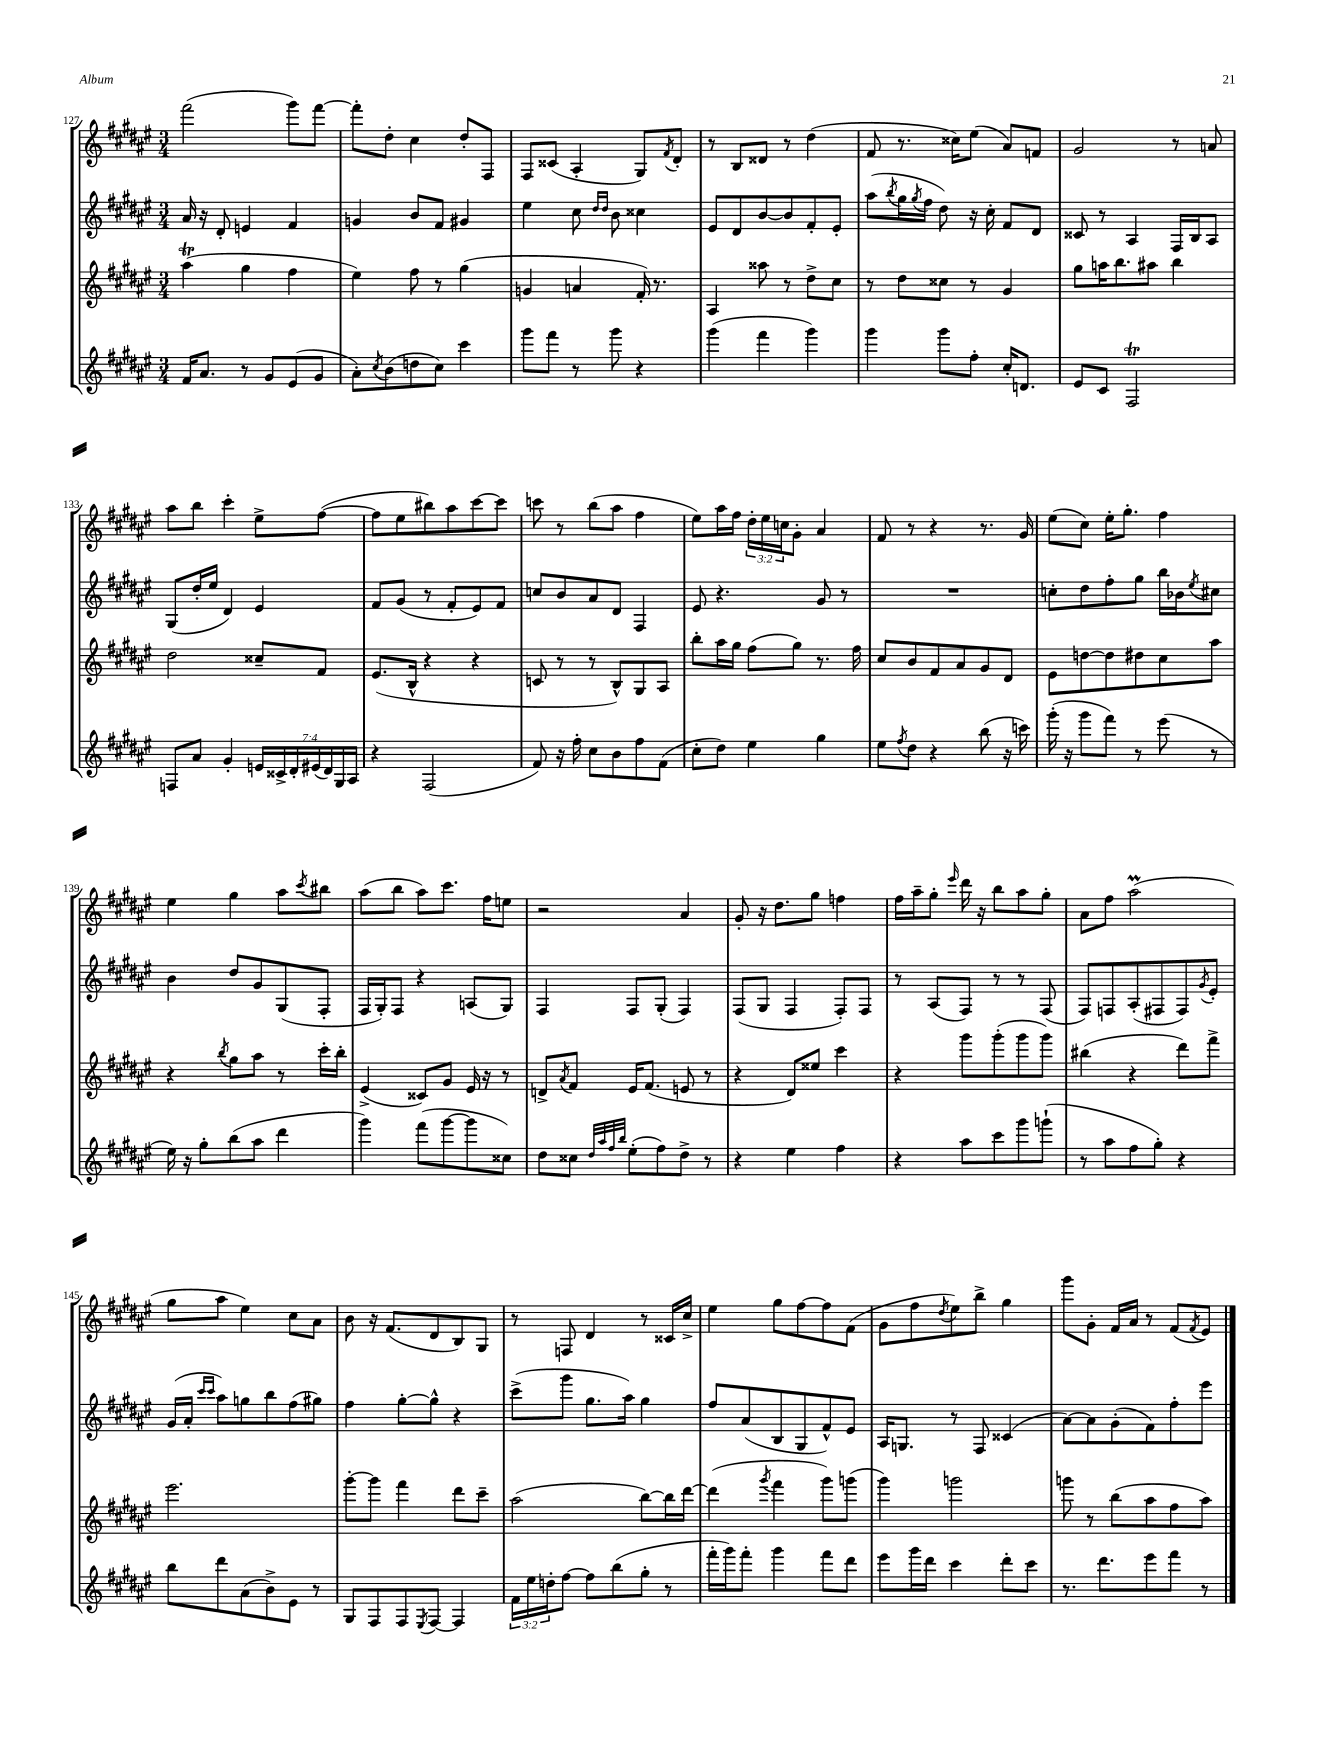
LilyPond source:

<<
\new StaffGroup <<
\new Staff = "s0" {
    \clef treble \key fis \major \numericTimeSignature \time 3/4 \override Staff.TupletNumber.text = #tuplet-number::calc-fraction-text
    fis'''2( gis'''8) fis'''8~ |
    fis'''8-. dis''8-. cis''4 dis''8-. fis8 |
    fis8 cisis'8( ais4-. gis8) \acciaccatura { fis'8 } dis'8-. |
    r8 b8 disis'8 r8 dis''4( |
    fis'8 r8. cisis''16) eis''8( ais'8) f'8 |
    gis'2 r8 a'8 |
    ais''8 b''8 cis'''4-. eis''8-> fis''8~( |
    fis''8 eis''8 bis''8) ais''8 cis'''8~ cis'''8 |
    c'''8 r8 b''8( ais''8 fis''4 |
    eis''8) ais''16 fis''16 \tuplet 3/2 { dis''16-. eis''16 c''16 } gis'8-. ais'4 |
    fis'8 r8 r4 r8. gis'16 |
    eis''8( cis''8) eis''16-. gis''8.-. fis''4 |
    eis''4 gis''4 ais''8 \acciaccatura { cis'''8 } bis''8 |
    ais''8( b''8 ais''8) cis'''8. fis''16 e''8 |
    r2 ais'4 |
    gis'8-. r16 dis''8. gis''8 f''4 |
    fis''16 ais''16-- gis''8-. \grace { eis'''16 } dis'''16 r16 b''8 ais''8 gis''8-. |
    ais'8 fis''8 ais''2\prall( |
    gis''8 ais''8 eis''4) cis''8 ais'8 |
    b'8 r16 fis'8.( dis'8 b8) gis8 |
    r8 f8 dis'4 r8 cisis'16 cis''16-> |
    eis''4 gis''8 fis''8~ fis''8 fis'8( |
    gis'8 fis''8 \acciaccatura { dis''8 } eis''8) b''8-> gis''4 |
    gis'''8 gis'8-. fis'16 ais'16 r8 fis'8( \acciaccatura { fis'8 } eis'8) \bar "|." |
}
\new Staff = "s1" {
    \clef treble \key fis \major \numericTimeSignature \time 3/4
    ais'16 r16 dis'8-. e'4 fis'4 |
    g'4 b'8 fis'8 gis'4 |
    eis''4 cis''8 \grace { dis''16 dis''16 } b'8 cisis''4 |
    eis'8 dis'8 b'8~ b'8 fis'8-. eis'8-. |
    ais''8( \acciaccatura { b''8 } gis''16 \acciaccatura { gis''8 } fis''16 dis''8) r16 cis''16-. fis'8 dis'8 |
    cisis'8 r8 ais4 fis16 b16 ais8 |
    gis8( dis''16-. eis''16 dis'4) eis'4 |
    fis'8 gis'8( r8 fis'8-. eis'8) fis'8 |
    c''8 b'8 ais'8 dis'8 fis4 |
    eis'8 r4. gis'8 r8 |
    R2. |
    c''8-. dis''8 fis''8-. gis''8 b''16 bes'16 \acciaccatura { eis''8 } cis''8 |
    b'4 dis''8 gis'8 gis8( fis8-. |
    fis16 gis16-.) fis8 r4 a8( gis8) |
    fis4 fis8 gis8-.( fis4) |
    fis8( gis8 fis4 fis8-.) fis8 |
    r8 ais8( fis8) r8 r8 fis8( |
    fis8) f8 ais8-.( fis8 fis8) \acciaccatura { gis'8 } eis'8-. |
    gis'16( ais'16-. \grace { cis'''16 cis'''16 } ais''8) g''8 b''8 fis''8( gis''8) |
    fis''4 gis''8~-. gis''8-^ r4 |
    cis'''8->( gis'''8 gis''8. ais''16) gis''4 |
    fis''8 ais'8( b8 gis8 fis'8-^) eis'8 |
    ais16 g8. r8 fis8 cisis'4( |
    ais'8~) ais'8 gis'8-.( fis'8) fis''8-. eis'''8 \bar "|." |
}
\new Staff = "s2" {
    \clef treble \key fis \major \numericTimeSignature \time 3/4
    ais''4\trill( gis''4 fis''4 |
    eis''4) fis''8 r8 gis''4( |
    g'4 a'4 fis'16-.) r8. |
    ais4 aisis''8 r8 dis''8-> cis''8 |
    r8 dis''8 cisis''8 r8 gis'4 |
    gis''8 a''16 b''8. ais''8 b''4 |
    dis''2 cisis''8-- fis'8 |
    eis'8.( b16-^ r4 r4 |
    c'8 r8 r8 b8-^) gis8 ais8 |
    b''8-. ais''16 gis''16 fis''8( gis''8) r8. fis''16 |
    cis''8 b'8 fis'8 ais'8 gis'8 dis'8 |
    eis'8 d''8~ d''8 dis''8 cis''8 ais''8 |
    r4 \acciaccatura { b''8 } gis''8 ais''8 r8 cis'''16-. b''16-. |
    eis'4->( cisis'8) gis'8 eis'16 r16 r8 |
    d'8-> \acciaccatura { ais'8 } fis'8 eis'16 fis'8.( e'8 r8 |
    r4 dis'8) eisis''8 cis'''4 |
    r4 gis'''8 gis'''8-.( gis'''8 gis'''8) |
    bis''4( r4 dis'''8) fis'''8-> |
    eis'''2. |
    gis'''8~-. gis'''8 fis'''4 dis'''8 cis'''8-- |
    ais''2( b''8~) b''16 dis'''16~ |
    dis'''4( \acciaccatura { gis'''8 } fis'''4 gis'''8) g'''8( |
    gis'''4) g'''2 |
    g'''8 r8 b''8( ais''8 fis''8 ais''8) \bar "|." |
}
\new Staff = "s3" {
    \clef treble \key fis \major \numericTimeSignature \time 3/4 \override Staff.TupletNumber.text = #tuplet-number::calc-fraction-text
    fis'16 ais'8. r8 gis'8 eis'8( gis'8 |
    ais'8-.) \acciaccatura { cis''8 } b'8( d''8 cis''8) cis'''4 |
    gis'''8 fis'''8 r8 gis'''8 r4 |
    gis'''4( fis'''4 gis'''4) |
    gis'''4 gis'''8 fis''8-. cis''16-. d'8. |
    eis'8 cis'8 fis2\trill |
    f8 ais'8 gis'4-. \tuplet 7/4 { e'16 cisis'16-> dis'16-. eis'16( dis'16) gis16 ais16 } |
    r4 fis2( |
    fis'8) r16 fis''16-. cis''8 b'8 fis''8 fis'8( |
    cis''8-. dis''8) eis''4 gis''4 |
    eis''8 \acciaccatura { fis''8 } dis''8 r4 b''8( r16 c'''16) |
    gis'''16-.( r16 gis'''8 fis'''8) r8 eis'''8( r8 |
    eis''16) r16 gis''8-. b''8( ais''8 dis'''4 |
    gis'''4) fis'''8( gis'''8~ gis'''8 cisis''8) |
    dis''8 cisis''8 \grace { dis''32 ais''32 fis''32 b''32 } eis''8-.( fis''8) dis''8-> r8 |
    r4 eis''4 fis''4 |
    r4 ais''8 cis'''8 gis'''8 g'''8-!( |
    r8 ais''8 fis''8 gis''8-.) r4 |
    b''8 dis'''8 ais'8( b'8->) eis'8 r8 |
    gis8 fis8 fis8 \acciaccatura { eis8 } fis8~ fis4 |
    \tuplet 3/2 { fis'16 eis''16 d''16-. } fis''8~ fis''8 b''8( gis''8-. r8 |
    fis'''16-. gis'''16) fis'''8-. gis'''4 fis'''8 dis'''8 |
    eis'''8 gis'''16 dis'''16 cis'''4 dis'''8-. cis'''8 |
    r8. dis'''8. eis'''8 fis'''8 r8 \bar "|." |
}
>>
>>
\layout { \context { \Score currentBarNumber = #127 } }
